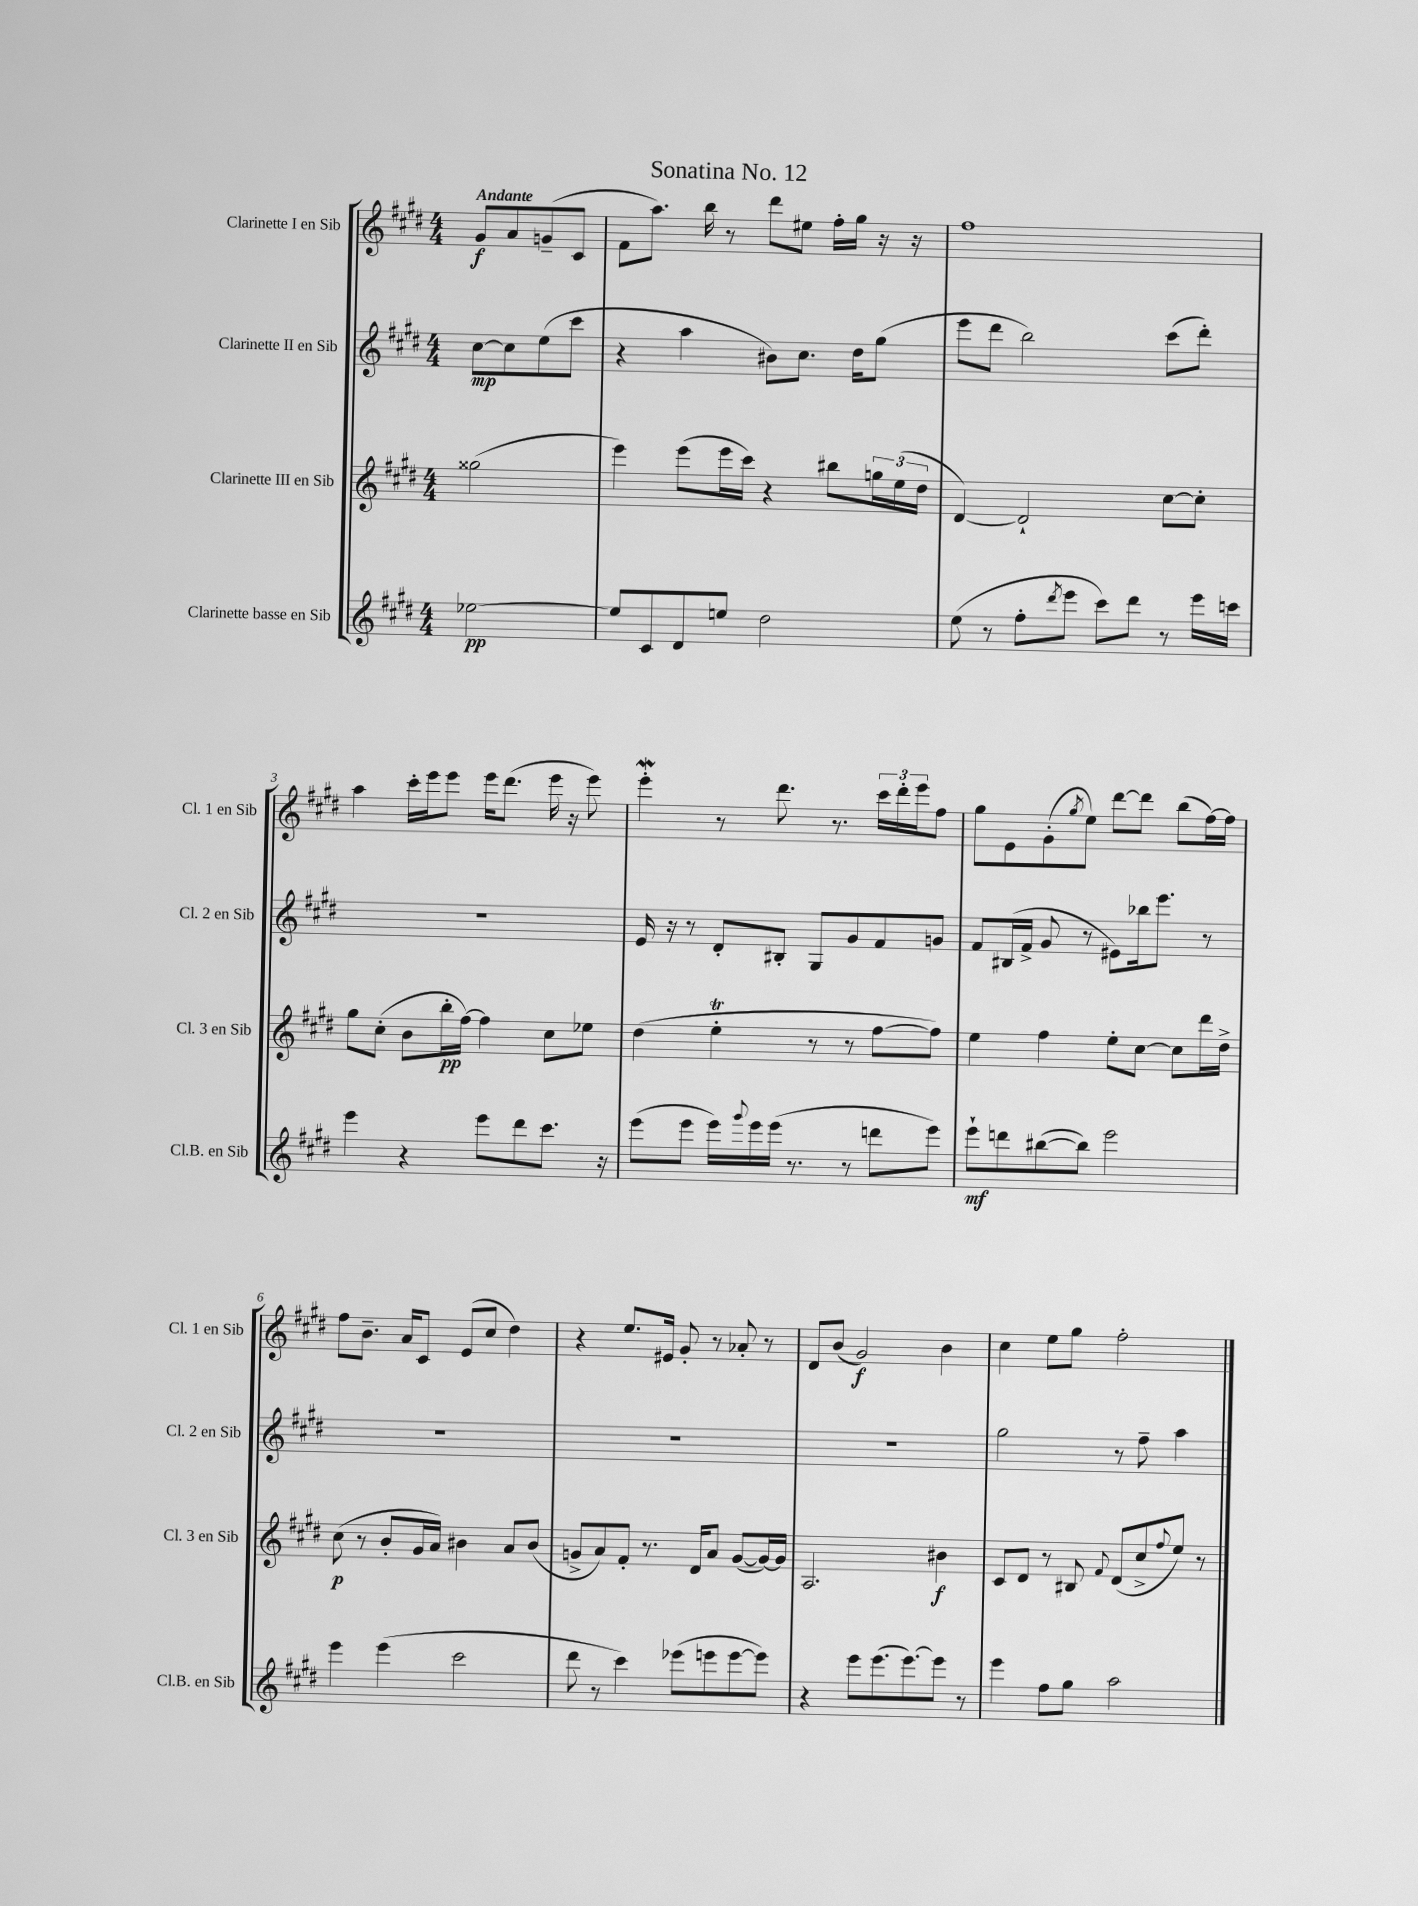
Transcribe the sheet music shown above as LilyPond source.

\header { title = "Sonatina No. 12" }
<<
\new StaffGroup <<
\new Staff = "s0" \with { instrumentName = "Clarinette I en Sib" shortInstrumentName = "Cl. 1 en Sib" } {
    \clef treble \key e \major \numericTimeSignature \time 4/4 \partial 2 \tempo "Andante"
    gis'8\f a'8 g'8--( cis'8 |
    fis'8 a''8.) b''16 r8 dis'''8 eis''8 fis''16-. gis''16 r16 r16 |
    fis''1 |
    a''4 cis'''16-. e'''16 e'''8 e'''16 dis'''8.( e'''16 r16 e'''8) |
    e'''4-.\mordent r8 dis'''8. r8. \tuplet 3/2 { cis'''16 dis'''16-. e'''16 } fis''8 |
    gis''8 e'8 gis'8-.( \acciaccatura { gis''8 } e''8) dis'''8~ dis'''8 b''8( fis''16~) fis''16 |
    fis''8 b'8.-- a'16 cis'8 e'8( cis''8 dis''4) |
    r4 e''8. eis'16 gis'8-. r8 aes'8-. r8 |
    dis'8 b'8( gis'2\f) b'4 |
    cis''4 e''8 gis''8 fis''2-. \bar "|." |
}
\new Staff = "s1" \with { instrumentName = "Clarinette II en Sib" shortInstrumentName = "Cl. 2 en Sib" } {
    \clef treble \key e \major \numericTimeSignature \time 4/4 \partial 2
    cis''8~\mp cis''8 e''8( cis'''8 |
    r4 a''4 bis'8) cis''8. dis''16 gis''8( |
    e'''8 dis'''8 b''2) cis'''8( dis'''8-.) |
    R1 |
    e'16 r16 r8 dis'8-. bis8-. gis8 gis'8 fis'8 g'8 |
    fis'8 bis16( fis'16-> gis'8 r8 eis'8) bes''16 e'''8. r8 |
    R1 |
    R1 |
    R1 |
    gis''2 r8 fis''8-- a''4 \bar "|." |
}
\new Staff = "s2" \with { instrumentName = "Clarinette III en Sib" shortInstrumentName = "Cl. 3 en Sib" } {
    \clef treble \key e \major \numericTimeSignature \time 4/4 \partial 2
    gisis''2( |
    e'''4) e'''8( e'''16 cis'''16) r4 bis''8 \tuplet 3/2 { g''16 e''16( dis''16 } |
    dis'4~) dis'2-! cis''8~ cis''8-. |
    gis''8 cis''8-.( b'8 b''16-.\pp fis''16~) fis''4 cis''8 ees''8 |
    dis''4( e''4-.\trill r8 r8 fis''8~ fis''8) |
    e''4 fis''4 e''8-. cis''8~ cis''8 dis'''16 dis''16-> |
    cis''8\p( r8 b'8-. gis'16 a'16) bis'4 a'8 bis'8( |
    g'8-> a'8) fis'8-. r8. dis'16 a'8 g'8~( g'16~) g'16 |
    a2. bis'4\f |
    cis'8 dis'8 r8 bis8 \appoggiatura { fis'8 } dis'8( cis''8-> \appoggiatura { fis''8 } e''8) r8 \bar "|." |
}
\new Staff = "s3" \with { instrumentName = "Clarinette basse en Sib" shortInstrumentName = "Cl.B. en Sib" } {
    \clef treble \key e \major \numericTimeSignature \time 4/4 \partial 2
    ees''2~\pp |
    ees''8 cis'8 dis'8 e''8 dis''2 |
    e''8( r8 fis''8-. \acciaccatura { dis'''8 } e'''8 cis'''8) dis'''8 r8 e'''16 c'''16 |
    e'''4 r4 e'''8 dis'''8 cis'''8. r16 |
    e'''8( e'''8 e'''16) \appoggiatura { gis'''8 } e'''16 e'''16( r8. r8 d'''8 e'''8) |
    e'''8-!\mf d'''8 bis''8~( bis''8) e'''2 |
    e'''4 e'''4( cis'''2 |
    dis'''8 r8 cis'''4) ees'''8( e'''8 e'''8~ e'''8) |
    r4 e'''8 e'''8.( e'''8.~) e'''8 r8 |
    e'''4 fis''8 gis''8 a''2 \bar "|." |
}
>>
>>
